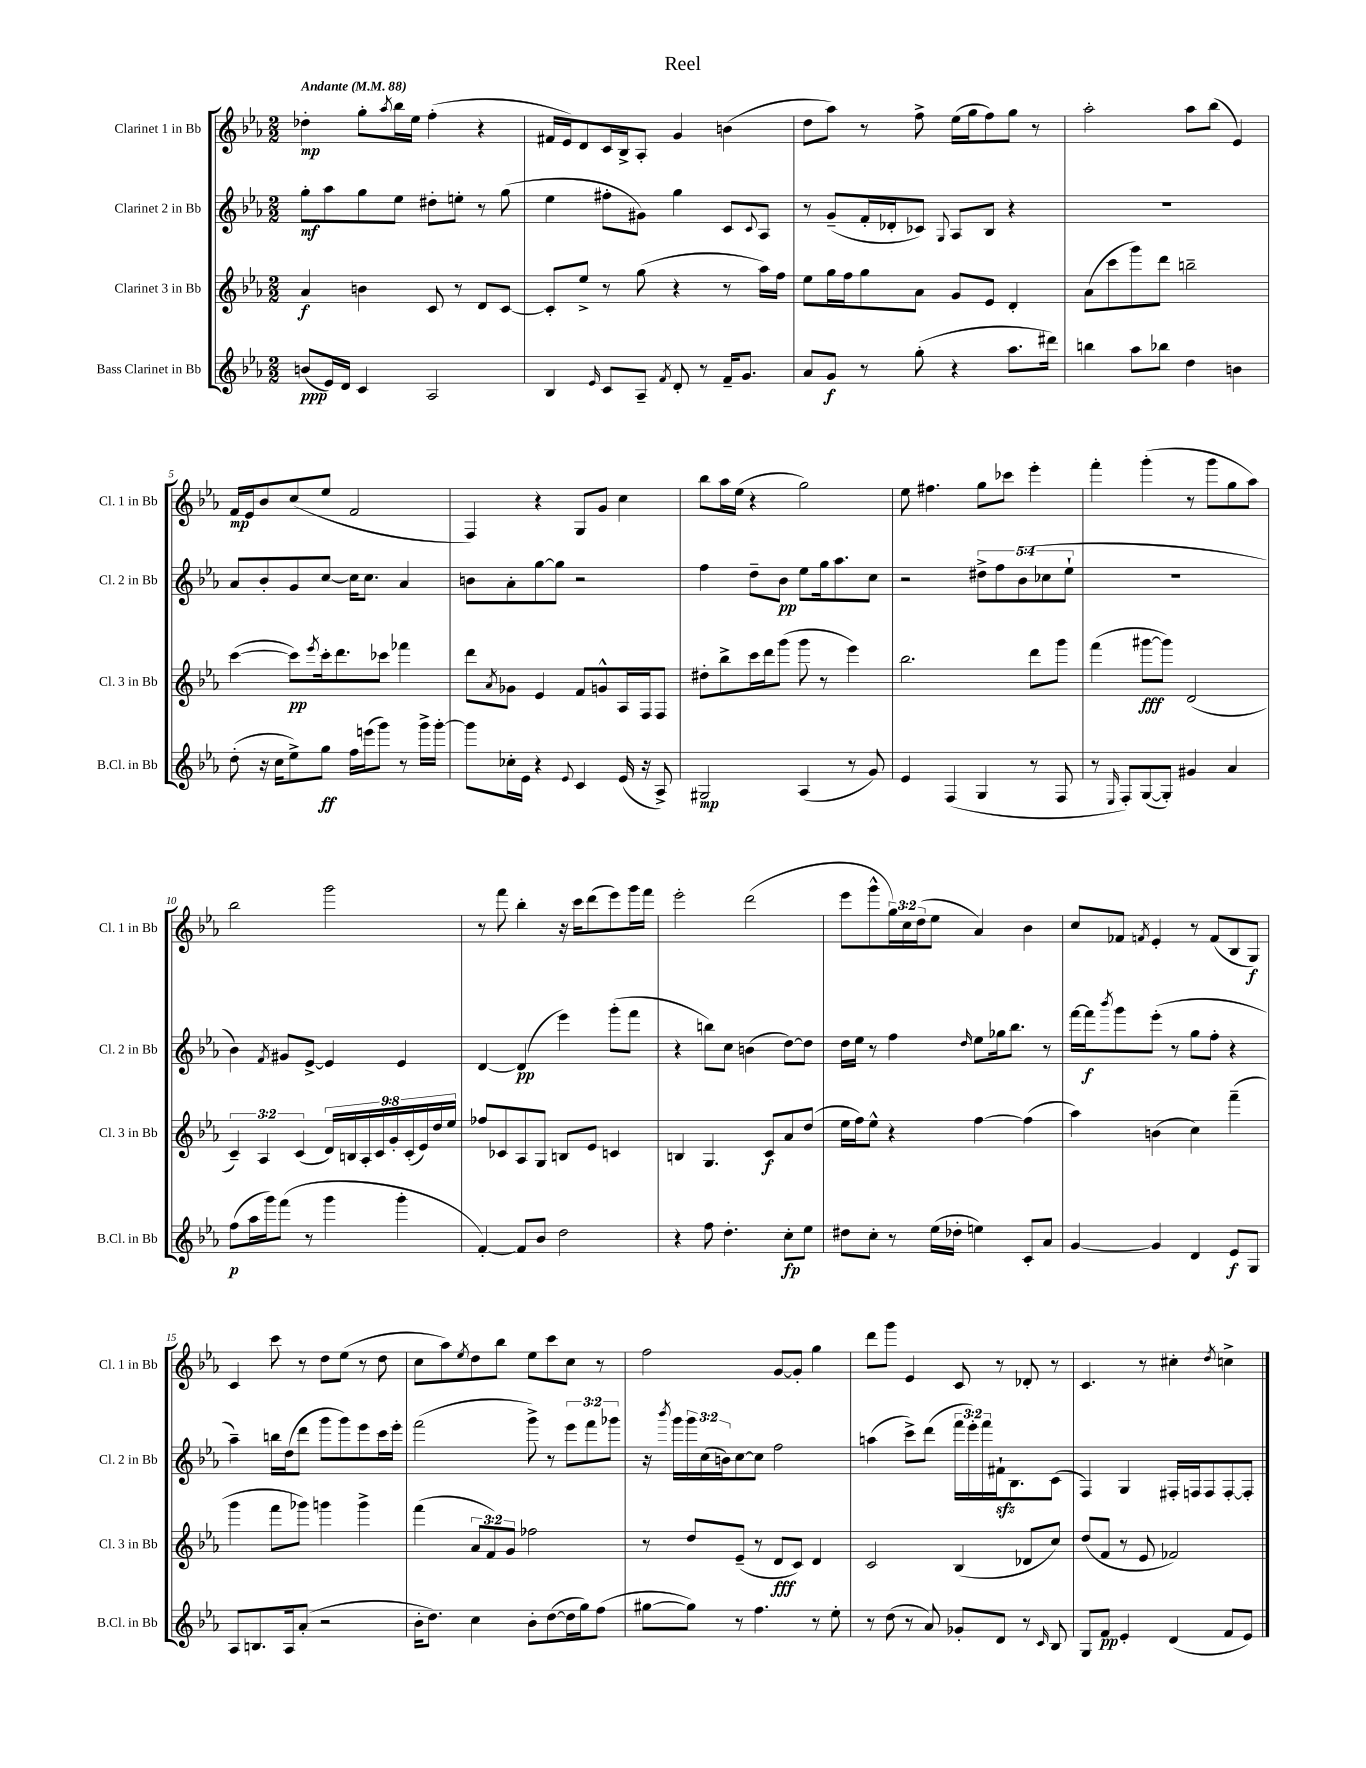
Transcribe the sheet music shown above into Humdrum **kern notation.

**kern	**kern	**kern	**kern
*staff4	*staff3	*staff2	*staff1
*clefG2	*clefG2	*clefG2	*clefG2
*k[b-e-a-]	*k[b-e-a-]	*k[b-e-a-]	*k[b-e-a-]
*M2/2	*M2/2	*M2/2	*M2/2
*MM88	*MM88	*MM88	*MM88
(8b	4a-	8gg'	4dd-'
16e-)	.	8aa-	.
16d	.	.	.
4c	4b	8gg	8gg'
.	.	.	8qaa-
.	.	8ee-	16bb-
.	.	.	16ee-
2A-	8c	8dd#'	(4ff'
.	8r	8ee'	.
.	8d	8r	4r
.	[8c	(8gg	.
=	=	=	=
4B-	8c']	4ee-	16f#
.	.	.	16e-)
.	8ee-^	.	8d
16qqe-	.	.	.
8c	8r	8ff#'	16c
.	.	.	16B-^
8A-~	(8gg	8g#)	8A-'
8qf	.	.	.
8d'	4r	4gg	4g
8r	.	.	.
16f~	8r	8c	(4b
8.g	.	.	.
.	.	8qqc	.
.	16aa-)	8A-	.
.	16ff	.	.
=	=	=	=
8a-	8ee-	8r	8dd
8g	16gg	(8g~	8aa-)
.	16ff	.	.
8r	8gg	16f'	8r
.	.	16d-'	.
(8gg'	8a-	8c-)	8ff^
.	.	8qqG	.
4r	8g	8A-	(16ee-
.	.	.	16gg
.	8e-	8B-	8ff)
8.aa-	4d'	4r	8gg
.	.	.	8r
16ddd#)	.	.	.
=	=	=	=
4bb	(8a-	1r	2aa-'
.	8ccc	.	.
8aa-	8ggg)	.	.
8bb-	8ddd	.	.
4dd	2bb~	.	8aa-
.	.	.	(8bb-
4b	.	.	4e-)
=	=	=	=
(8dd'	([4ccc	8a-	16f
.	.	.	16e-
16r	.	8b-'	8b-
16cc	.	.	.
8ee-^)	8ccc])	8g	(8cc
.	8qeee-	.	.
8gg	16ccc'	[8cc	8ee-
.	8.ddd	.	.
16ff	.	16cc]	2f
(16eee	.	8.cc	.
8ggg)	8ccc-	.	.
8r	4fff-	4a-	.
16ggg^	.	.	.
[16ggg'	.	.	.
=	=	=	=
8ggg]	8ddd	8b	4F)
.	8qa-	.	.
16cc-'	8g-	8a-'	.
16e-	.	.	.
4r	4e-	[8gg	4r
.	.	8gg]	.
8qqe-	.	.	.
4c	8f	2r	8G
.	8g^^	.	8g
(16e-	16A-	.	4cc
16r	16F	.	.
8A-^)	8F	.	.
=	=	=	=
2G#	8dd#'	4ff	8bb-
.	8bb-^	.	16aa-
.	.	.	(16ee-
.	16ccc	8dd~	4r
.	16ddd	.	.
.	(8ggg	8b-	.
(4A-	8ggg	8ee-	2gg)
.	8r	16gg	.
.	.	8.aa-	.
8r	4eee-)	.	.
8g)	.	8cc	.
=	=	=	=
4e-	2.bb-	2r	8ee-
.	.	.	4.ff#
(4F	.	.	.
4G	.	10dd#^	8gg
.	.	10ff	.
.	.	.	8ccc-
.	.	(10b-	.
8r	8ddd	.	4eee-'
.	.	10cc-	.
8F	8ggg	.	.
.	.	10ee-`	.
=	=	=	=
8r	(4fff	1r	4fff'
16qqE-	.	.	.
8F')	.	.	.
([8G	[8ggg#	.	(4ggg'
8G'])	8ggg#])	.	.
4g#	(2d	.	8r
.	.	.	8ggg
4a-	.	.	8gg
.	.	.	8aa-)
=	=	=	=
(8ff	6c~)	4b-)	2bb-
16aa-	.	.	.
.	6A-	.	.
16ggg)	.	.	.
.	.	8qf	.
(8fff	.	8g#	.
.	(6c	.	.
8r	.	[8e-^	.
4ggg	18d)	4e-]	2ggg
.	18B	.	.
.	18A-'	.	.
.	18c	.	.
.	18g'	.	.
4ggg'	.	4e-	.
.	(18c'	.	.
.	18e-)	.	.
.	18dd	.	.
.	18ee-	.	.
=	=	=	=
[4f')	8ff-	[4d	8r
.	8c-	.	8fff
8f]	8A-	(4d]	4bb-'
8b-	8G	.	.
2dd	8B	4eee-)	16r
.	.	.	16ccc
.	8e-	.	(8ddd
.	4c	(8ggg'	8eee-)
.	.	8fff	16ggg
.	.	.	16fff
=	=	=	=
4r	4B	4r	2eee-'
8ff	4.G	8bb)	.
4.dd'	.	8cc	.
.	.	(4b	(2ddd
.	8c	.	.
8cc'	8a-	[8dd)	.
8ee-	(8dd	8dd]	.
=	=	=	=
8dd#	16ee-	16dd	8eee-
.	16ff)	16ee-	.
8cc'	8ee-^^	8r	8ggg^^
8r	4r	4ff	24gg)
.	.	.	24cc
.	.	.	(24dd
(16ee-	.	.	8ee-
16dd-'	.	.	.
.	.	16qqdd	.
4ee)	[4ff	8ee-	4a-)
.	.	16gg-	.
.	.	8.bb-	.
8c'	(4ff]	.	4b-
8a-	.	8r	.
=	=	=	=
[4g	4aa-)	[16fff	8cc
.	.	16fff]	.
.	.	8qbbb-	.
.	.	8ggg	8f-
.	.	.	8qf
4g]	(4b	(8eee-'	4e-'
.	.	8r	.
4d	4cc)	8gg	8r
.	.	8ff'	(8f
8e-	(4fff~	4r	8B-
8G	.	.	8G)
=	=	=	=
8A-	4ggg	4aa-~)	4c
8.B	.	.	.
.	8fff	16bb	8ccc
16A-	.	(16dd	.
(8a-'	8ggg-)	8ddd	8r
2r	4ggg	8ggg	8dd
.	.	8ggg)	(8ee-
.	4ggg^	8eee-	8r
.	.	16ccc	8dd
.	.	16eee-'	.
=	=	=	=
16b-'	(4fff	(2fff	8cc
8.dd)	.	.	.
.	.	.	8aa-)
.	.	.	8qee-
4cc	12a-	.	8dd
.	12f)	.	.
.	.	.	8bb-
.	12g	.	.
8b-'	2ff-	8ggg^)	8ee-
([8dd	.	8r	8ccc
16dd]	.	12eee-	8cc
16gg)	.	.	.
.	.	12fff	.
(8ff	.	.	8r
.	.	12ggg-	.
=	=	=	=
[8gg#	8r	16r	2ff
.	.	8qbbb-	.
.	.	16ggg	.
8gg#])	8dd	24ggg	.
.	.	(24cc	.
.	.	24b)	.
8r	(8e-~	[8cc	.
4.ff	8r	8cc]	.
.	8d	2ff	[8g
.	8c)	.	8g']
8r	4d	.	4gg
8ee-'	.	.	.
=	=	=	=
8r	2c	(4aa	8ddd
(8dd	.	.	8ggg
8r	.	8ccc^)	4e-
8a-)	.	(8ddd	.
8g-'	(4B-	24fff	8c
.	.	24eee-')	.
.	.	24fff	.
8d	.	16f#`	8r
.	.	8.B-	.
8r	8d-	.	8d-'
16qqc	.	.	.
8B-	8cc)	(8c	8r
=	=	=	=
8G	(8dd	4F)	4.c
8f	8f	.	.
4e-'	8r	4G	.
.	8e-	.	8r
(4d	2f-)	16F#'	4cc#'
.	.	16F	.
.	.	8F	.
.	.	.	8qdd
8f	.	[8F'	4cc^
8e-)	.	8F']	.
==	==	==	==
*-	*-	*-	*-
